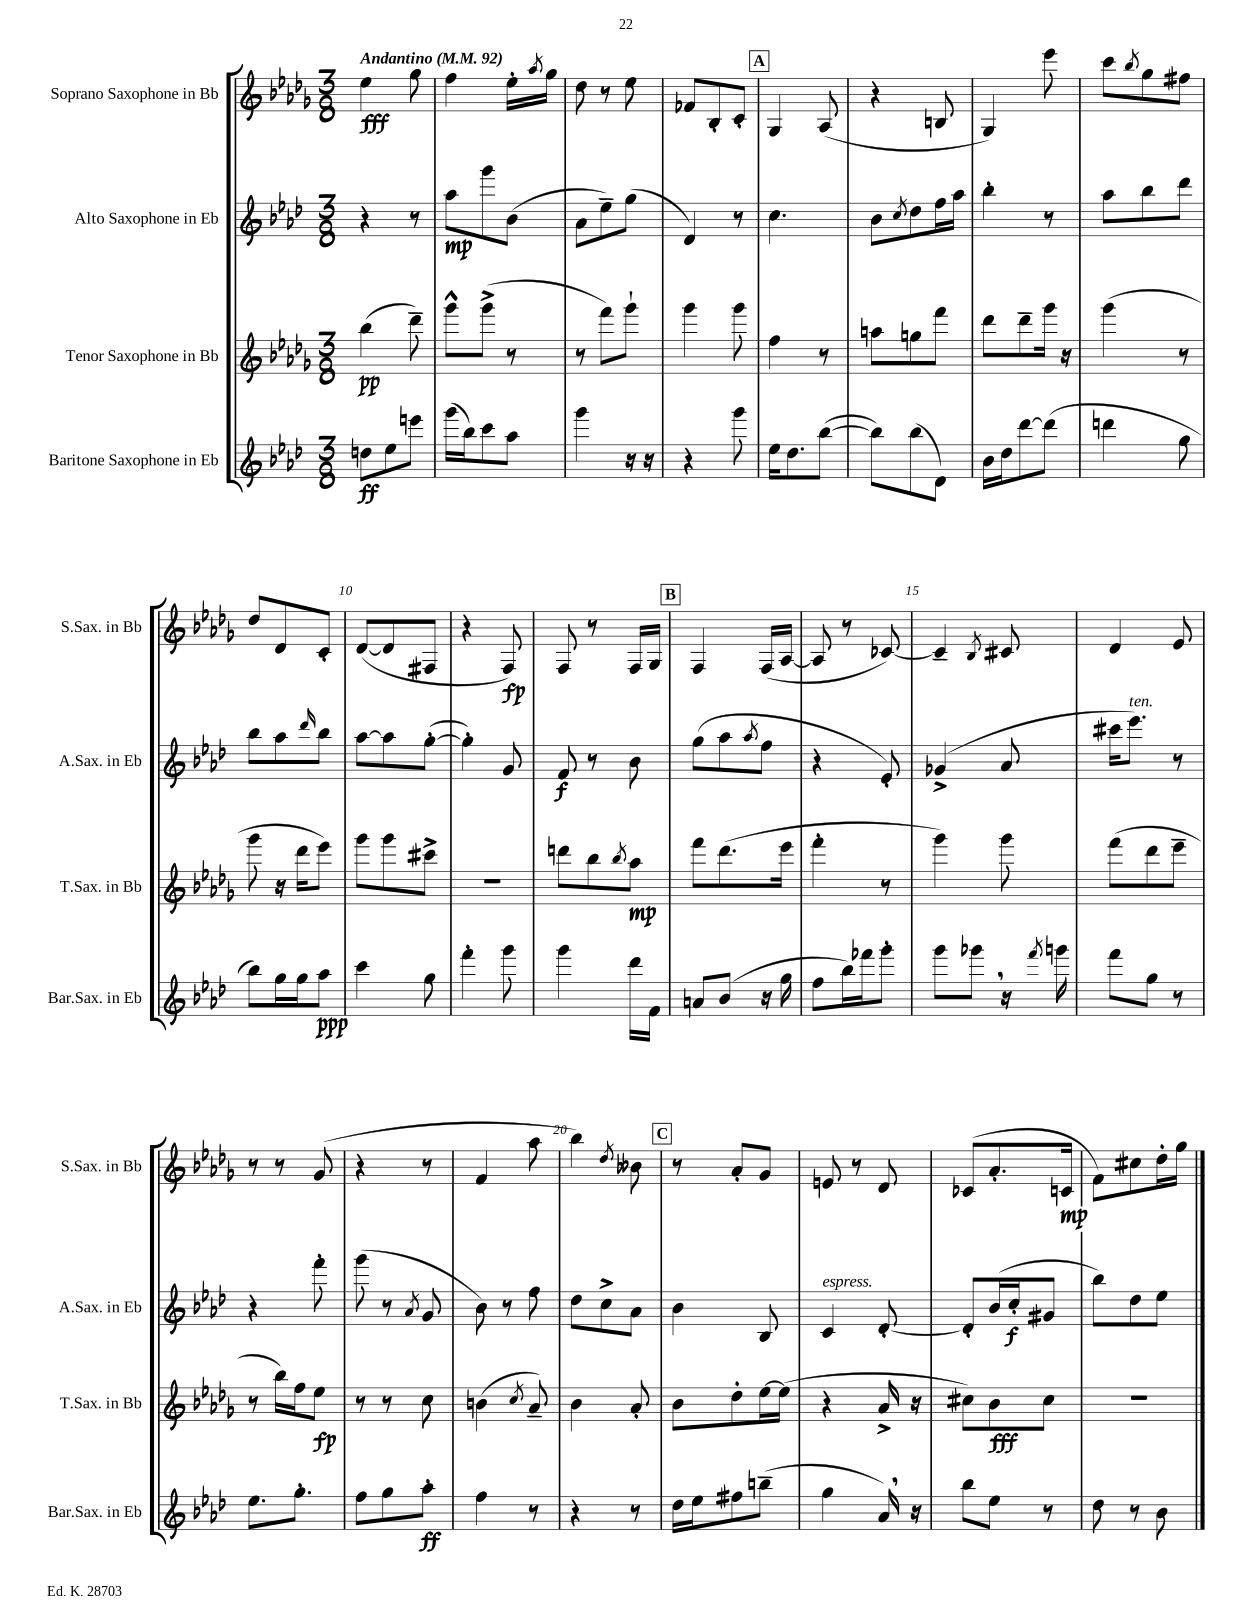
<<
\new StaffGroup <<
\new Staff = "s0" \with { instrumentName = "Soprano Saxophone in Bb" shortInstrumentName = "S.Sax. in Bb" } {
    \clef treble \key des \major \numericTimeSignature \time 3/8 \tempo "Andantino" 4 = 92
    ees''4\fff ges''8 |
    f''4 ees''16-. \acciaccatura { aes''8 } ges''16 |
    des''8 r8 ees''8 |
    fes'8 bes8-. c'8-. |
    \mark \markup { \box "A" } ges4 aes8( |
    r4 b8 |
    ges4) ees'''8 |
    c'''8 \acciaccatura { bes''8 } ges''8 fis''8 |
    des''8 des'8 c'8-. |
    des'8~( des'8 fis8 |
    r4 f8\fp) |
    f8 r8 f16 ges16 |
    \mark \markup { \box "B" } f4 f16( aes16~ |
    aes8 r8 ces'8~) |
    ces'4-- \acciaccatura { bes8 } cis'8 |
    des'4 ees'8 |
    r8 r8 ges'8( |
    r4 r8 |
    f'4 aes''8 |
    bes''4) \acciaccatura { des''8 } beses'8 |
    \mark \markup { \box "C" } r8 aes'8-. ges'8 |
    e'8 r8 des'8 |
    ces'8( aes'8.-. c'16\mp |
    f'8) cis''8 des''16-. ges''16 \bar "|." |
}
\new Staff = "s1" \with { instrumentName = "Alto Saxophone in Eb" shortInstrumentName = "A.Sax. in Eb" } {
    \clef treble \key aes \major \numericTimeSignature \time 3/8
    r4 r8 |
    aes''8\mp g'''8 bes'8( |
    aes'8 ees''8--) g''8( |
    des'4) r8 |
    \mark \markup { \box "A" } c''4. |
    bes'8 \acciaccatura { c''8 } des''8 f''16 aes''16 |
    bes''4-. r8 |
    aes''8 bes''8 des'''8 |
    bes''8 aes''8 \grace { des'''16 } bes''8 |
    aes''8~ aes''8 g''8~-.( |
    g''4-.) g'8 |
    f'8\f r8 bes'8 |
    \mark \markup { \box "B" } g''8( aes''8 \acciaccatura { aes''8 } f''8 |
    r4 ees'8-.) |
    ges'4->( aes'8 |
    cis'''16 ees'''8.^\markup { \italic "ten." }) r8 |
    r4 f'''8-. |
    g'''8( r8 \acciaccatura { aes'8 } g'8 |
    bes'8) r8 f''8 |
    des''8 c''8-> aes'8 |
    \mark \markup { \box "C" } bes'4 bes8 |
    c'4^\markup { \italic "espress." } des'8~-. |
    des'8-. bes'16( c''16-.\f gis'8 |
    bes''8) des''8 ees''8 \bar "|." |
}
\new Staff = "s2" \with { instrumentName = "Tenor Saxophone in Bb" shortInstrumentName = "T.Sax. in Bb" } {
    \clef treble \key des \major \numericTimeSignature \time 3/8
    bes''4\pp( des'''8--) |
    ges'''8-^ ges'''8->( r8 |
    r8 f'''8) ges'''8-! |
    ges'''4 ges'''8 |
    \mark \markup { \box "A" } f''4 r8 |
    a''8 g''8 f'''8 |
    des'''8 des'''8-- ges'''16 r16 |
    ges'''4( r8 |
    ges'''8 r16 des'''16 ees'''8) |
    ges'''8 ges'''8 cis'''8-> |
    R4. |
    d'''8 bes''8 \acciaccatura { bes''8 } aes''8\mp |
    \mark \markup { \box "B" } f'''8 des'''8.( ees'''16 |
    f'''4-. r8 |
    ges'''4) ges'''8 |
    f'''8( des'''8 ees'''8-- |
    r8 bes''16) f''16 ees''8\fp |
    r8 r8 c''8 |
    b'4( \acciaccatura { c''8 } aes'8--) |
    bes'4 aes'8-. |
    \mark \markup { \box "C" } bes'8 des''8-. ees''16~ ees''16( |
    r4 aes'16-> r16 |
    cis''8) bes'8\fff cis''8 |
    R4. \bar "|." |
}
\new Staff = "s3" \with { instrumentName = "Baritone Saxophone in Eb" shortInstrumentName = "Bar.Sax. in Eb" } {
    \clef treble \key aes \major \numericTimeSignature \time 3/8
    d''8\ff ees''8 e'''8 |
    g'''16( bes''16) c'''8 aes''8 |
    g'''4 r16 r16 |
    r4 g'''8 |
    \mark \markup { \box "A" } ees''16 des''8. bes''8~( |
    bes''8) bes''8( des'8) |
    bes'16 des''16 des'''8~ des'''8( |
    d'''4 g''8 |
    bes''8) g''16 g''16 aes''8\ppp |
    c'''4 g''8 |
    f'''4-. g'''8 |
    g'''4 des'''16 f'16 |
    \mark \markup { \box "B" } a'8 bes'8( r16 g''16 |
    f''8 bes''16) fes'''16 g'''8-. |
    g'''8 ges'''8 \breathe r16 \acciaccatura { f'''8 } g'''16 |
    f'''8 g''8 r8 |
    ees''8. g''8.-. |
    f''8 g''8 aes''8-.\ff |
    f''4 r8 |
    r4 r8 |
    \mark \markup { \box "C" } des''16 ees''16 fis''8 b''8--( |
    g''4 aes'16) \breathe r16 |
    bes''8 ees''8 r8 |
    des''8 r8 bes'8 \bar "|." |
}
>>
>>
\layout { \context { \Score \override BarNumber.break-visibility = ##(#f #t #t) barNumberVisibility = #(every-nth-bar-number-visible 5) } }
